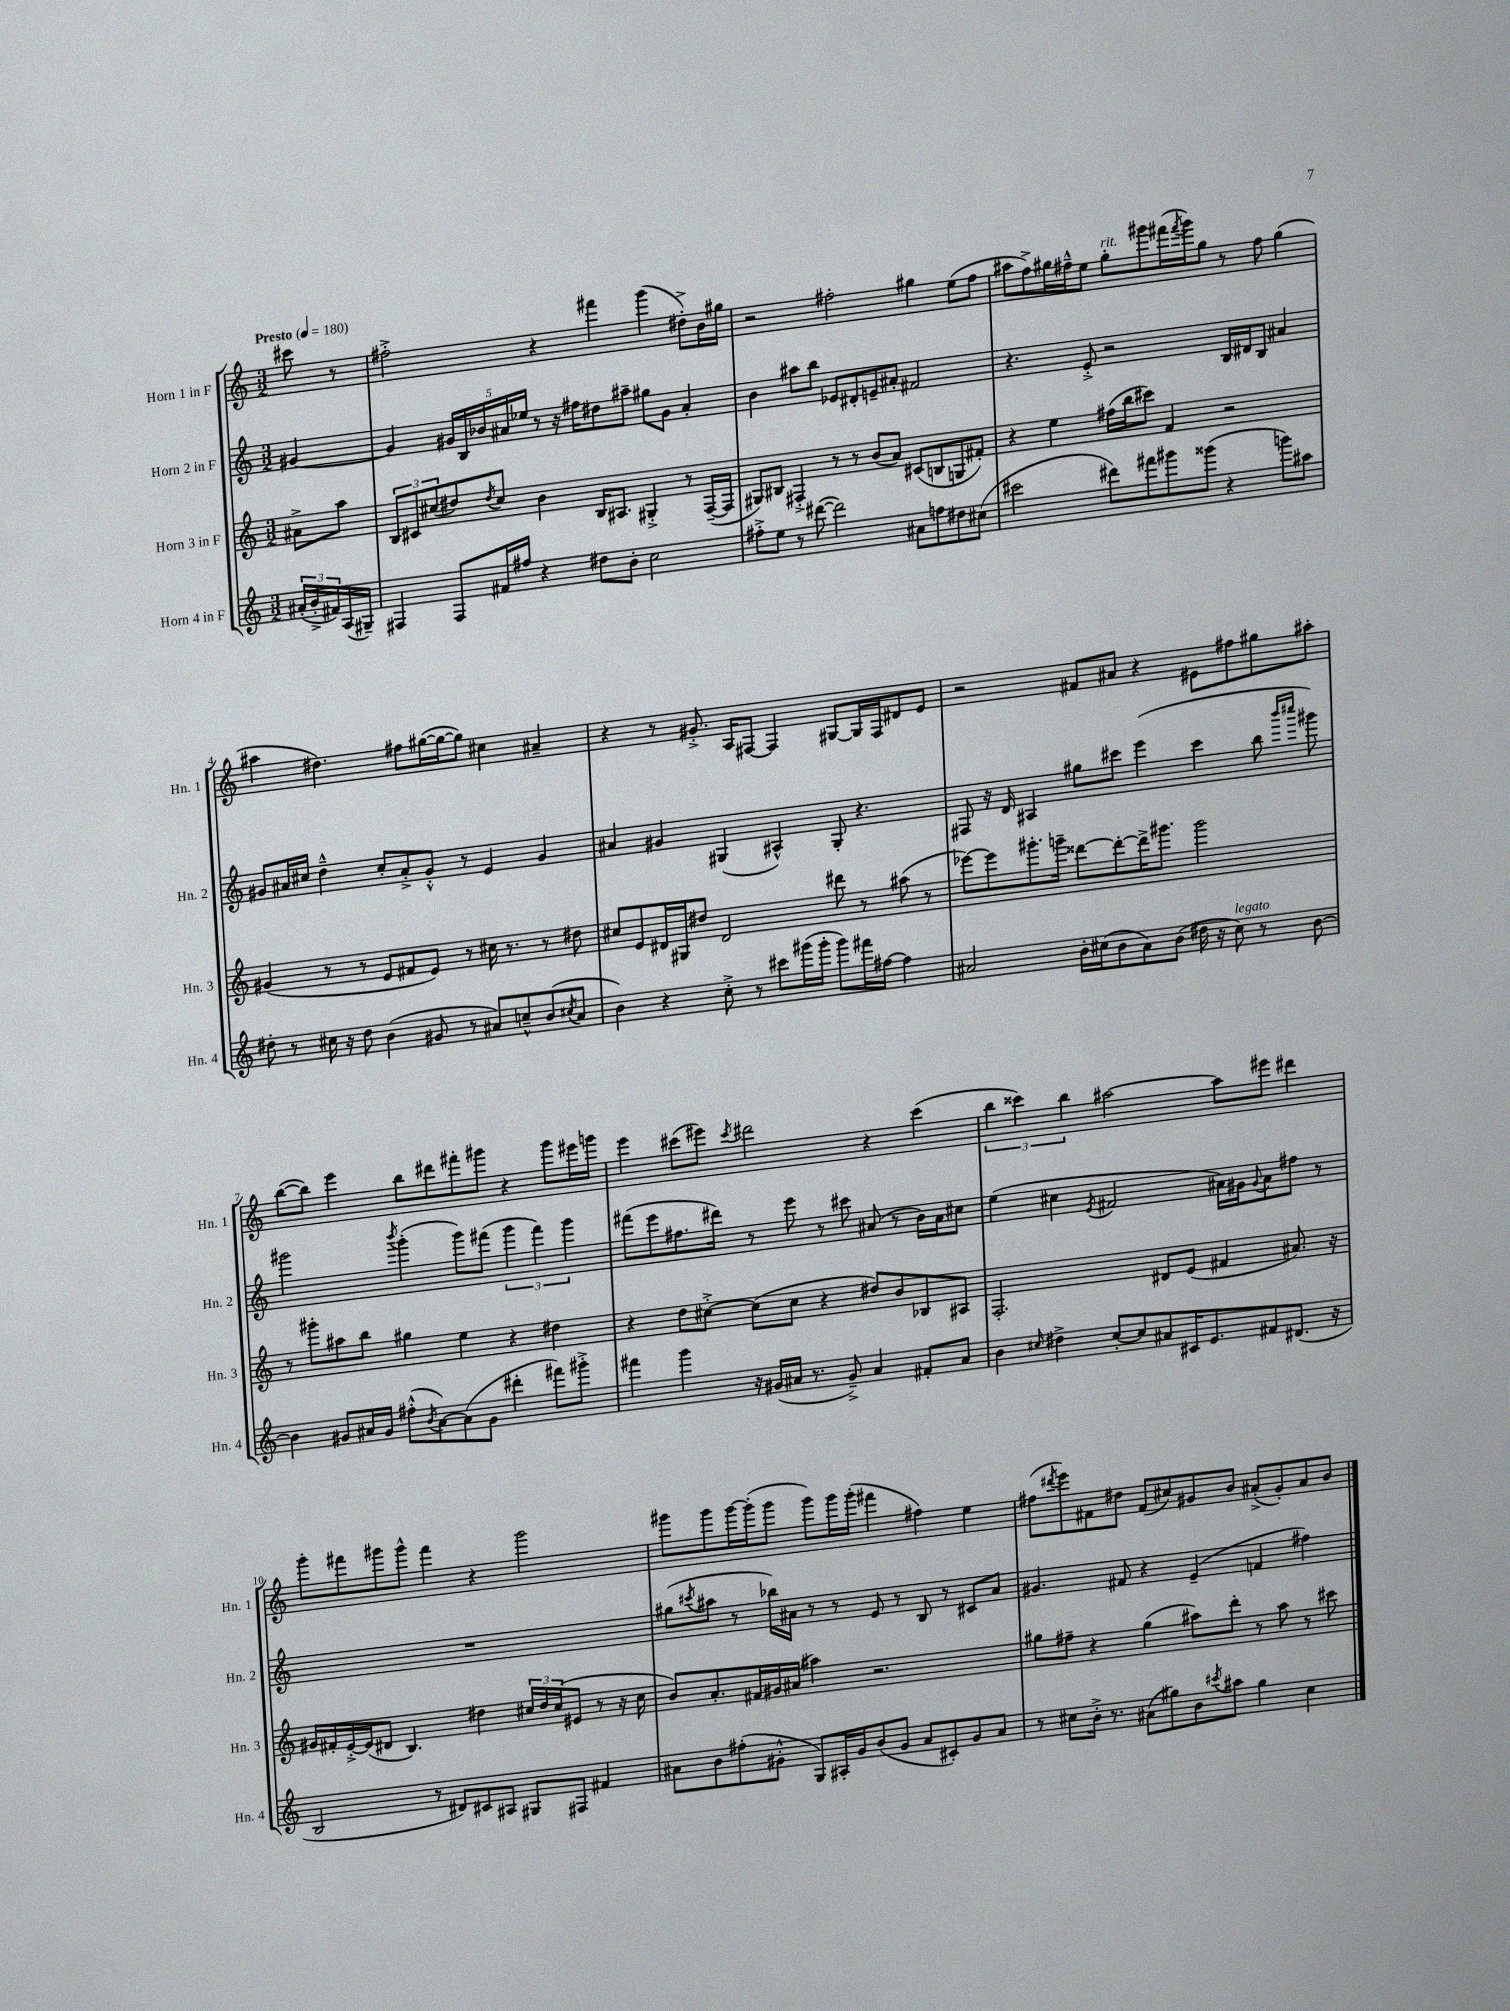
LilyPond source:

<<
\new StaffGroup <<
\new Staff = "s0" \with { instrumentName = "Horn 1 in F" shortInstrumentName = "Hn. 1" } {
    \clef treble \key c \major \numericTimeSignature \time 3/2 \partial 4 \tempo "Presto" 4 = 180
    cis'''8 r8 |
    fis''2-.-> r4 fis'''4 g'''4( dis''8-.->) b'16 gis''16 |
    r2 fis''2-. gis''4 e''8( fis''8 |
    ais''8 f''8->) gis''16 fis''16---^ e''8 gis''8-.^\markup { \italic "rit." } gis'''8 fis'''16( \acciaccatura { fis'''8 } gis'''16) gis''8 r8 fis''8 gis''4( |
    ais''4 dis''4.) fis''8 gis''16~( gis''16~ gis''8) cis''4 ais'4-- |
    r4 r8 gis'8.-.-> a16 fis8~ fis4 gis8~ gis16 fis16 dis'8 e'8 |
    r2 fis'8 ais'8 r4 eis'8 fis''8 gis''8 ais''8-. |
    b''8~( b''8) e'''4 b''8 dis'''8 fis'''8-. gis'''8 r4 gis'''8 eis'''16 g'''16 |
    e'''4 cis'''8( eis'''8) \acciaccatura { cis'''8 } dis'''2 r4 cis'''4( |
    \tuplet 3/2 { b''4 cisis'''4) b''4 } ais''2~ ais''8 eis'''8 dis'''4 |
    g'''8-. fis'''8 gis'''8 gis'''8-^ fis'''4 r4 gis'''2 |
    gis'''8 gis'''8 gis'''16~ gis'''16-.( gis'''8 gis'''8) gis'''16 gis'''16-.( fis'''4 fis''4) e''4 |
    fis''8( \acciaccatura { dis'''8 } e'''8) fis'8 dis''8 fis'8( cis''8) gis'8 b'8 ais'8-.->( gis'8-.) ais'8 b'8 \bar "|." |
}
\new Staff = "s1" \with { instrumentName = "Horn 2 in F" shortInstrumentName = "Hn. 2" } {
    \clef treble \key c \major \numericTimeSignature \time 3/2 \partial 4
    gis'4~ |
    gis'4 \tuplet 5/4 { gis'16 b16 bes'16 ais'16 ees''16 } r8 r16 fis''16 dis''8 ais''8-- gis''8 gis'8 ais'4-. |
    b'4 ais''8 b''8 ees'8 dis'8-. e'8-- ais'8-. fis'2 |
    r4. e'8-.-> r2 b16 dis'16 b8 ais'4 |
    gis'8 ais'16 cis''16 d''4---^ cis''8-. ais'8-.-> gis'8-.-^ r8 e'4 gis'4 |
    ais'4 gis'4 gis4( ais4-^) gis8-. r4. |
    fis8 r16 d'16 ais4 gis''8 cis'''8 e'''4( cis'''4 b''8 \grace { b'''16 cis''''16 } gis'''8) |
    gis'''2 \acciaccatura { b'''8 } gis'''4-.( gis'''8) fis'''8( \tuplet 3/2 { gis'''4 fis'''4) gis'''4 } |
    fis'''8( e'''8 fis''8. dis'''16) r8 e'''8 r8 cis'''8 ais'8( r8 b'16) ais'16 cis''8 |
    e''4( cis''4 \acciaccatura { e'8 } fis'2 ais'16) gis'16 \appoggiatura { gis'8 } ais'8 fis''8 r8 |
    R1. |
    gis''8( \acciaccatura { cis'''8 } ais''8 r8 bes''16) ais'16 r8 r8 e'8 r8 b8 r8 cis'8 ais'8 |
    gis'4. fis'8 r4 e'4--( f'4 fis''4) \bar "|." |
}
\new Staff = "s2" \with { instrumentName = "Horn 3 in F" shortInstrumentName = "Hn. 3" } {
    \clef treble \key c \major \numericTimeSignature \time 3/2 \partial 4
    ais'8-> a''8 |
    \tuplet 3/2 { b8 cis'8 cis''8( } dis''8) \acciaccatura { dis''8 } cis''8 b'4 b16 ais8. gis4-.-> r8 f16~--( f16 |
    gis8) bis8 fis4-.-> r8 r8 b'8( a'8) cis'8( b8 g8 fis'8-.) |
    r4 e''4 fis''16( b''16 cis'''8) f'4 r2 |
    gis'4( r8 r8 e'8 fis'8 e'8) r8 cis''16 r8. r8 dis''8 |
    cis''8 e'8 dis'16 gis16 dis''8 dis'2 dis'''8 r8 ais''8( r8 |
    ees'''8~) ees'''8 gis'''8.-. g'''16-- disis'''8~ disis'''8~-. disis'''16-> gis'''8. gis'''2 |
    r8 gis'''8-. ais''8 b''8 gis''4 e''4 r4 dis''4 |
    r4 d''8 cis''8~-.-> cis''8( cis''8 r4 dis''8) b'8 bes8 ais8 |
    f2.-. dis'8 e'8( fis'4 ais'8.) r16 |
    gis'16 fis'16-. e'16~-.-> e'16( dis'8 b4.) dis''4 \tuplet 3/2 { cis''16 dis''16 cis''16( } eis'8 r8 r16 cis''16 |
    b'8) a'8.-. fis'16 gis'16 ais'16( ais''4) r2. |
    gis''8 fis''8-- r4 gis''4( ais''8) d'''8-. r8 ais''8 r8 cis'''8 \bar "|." |
}
\new Staff = "s3" \with { instrumentName = "Horn 4 in F" shortInstrumentName = "Hn. 4" } {
    \clef treble \key c \major \numericTimeSignature \time 3/2 \partial 4
    \tuplet 3/2 { ais'16-.( b'16-.-> fis'16) } a16( gis16--) |
    fis4 fis8 fis'16 fis''16 r4 dis''8 b'8-. c''2 |
    fis''8-.-> e''8 r8 dis'''8~( dis'''2) ais'8 f''8 dis''8 cis''8( |
    cis'''2 dis'''8) fis'''8 gis'''8 gisis'''8( r4 g'''8) ais''8 |
    dis''8-. r8 cis''16 r16 dis''8 b'4( gis'8 r8 ais'8) c''8---^ b'8( \acciaccatura { cis''8 } ais'8 |
    b'4) r4 c''8-.-> r8 cis'''8 gis'''16( gis'''16-. gis'''8) fis'''16 fis''16~ fis''4 |
    ais'2 b'16-. cis''16( b'8 ais'8) b'8( dis''16 r16 cis''8^\markup { \italic "legato" }) r8 b'8~ |
    b'4 gis'8 ais'16 gis'16 fis''8-.-^( \acciaccatura { b'8 } ais'8~) ais'8( gis'8 dis'''4-. fis'''8) gis'''8-.-> |
    fis'''4 g'''4 r16 gis'16( ais'16 r8. gis'8--->) ais'4 fis'8-. ais'8 |
    b'4 \grace { cis''16 } dis''4-> cis''8~-. cis''8 ais'8 cis'16 e'8. fis'8 dis'8.( r16 |
    b2 r8 dis'8) cis'8 ais8 gis8 fis8 fis'4 |
    ais'8 b'8 fis''8-.( gis'8-.-^ g8) ais16-. gis'16 b'8( gis'8 ais'8 cis'8-.) gis'8 ais'8 |
    r8 cis''8 b'16-.-> r8. ais'8( gis''8) b'8 \acciaccatura { cis'''8 } ais''8 gis''4 cis''4 \bar "|." |
}
>>
>>
